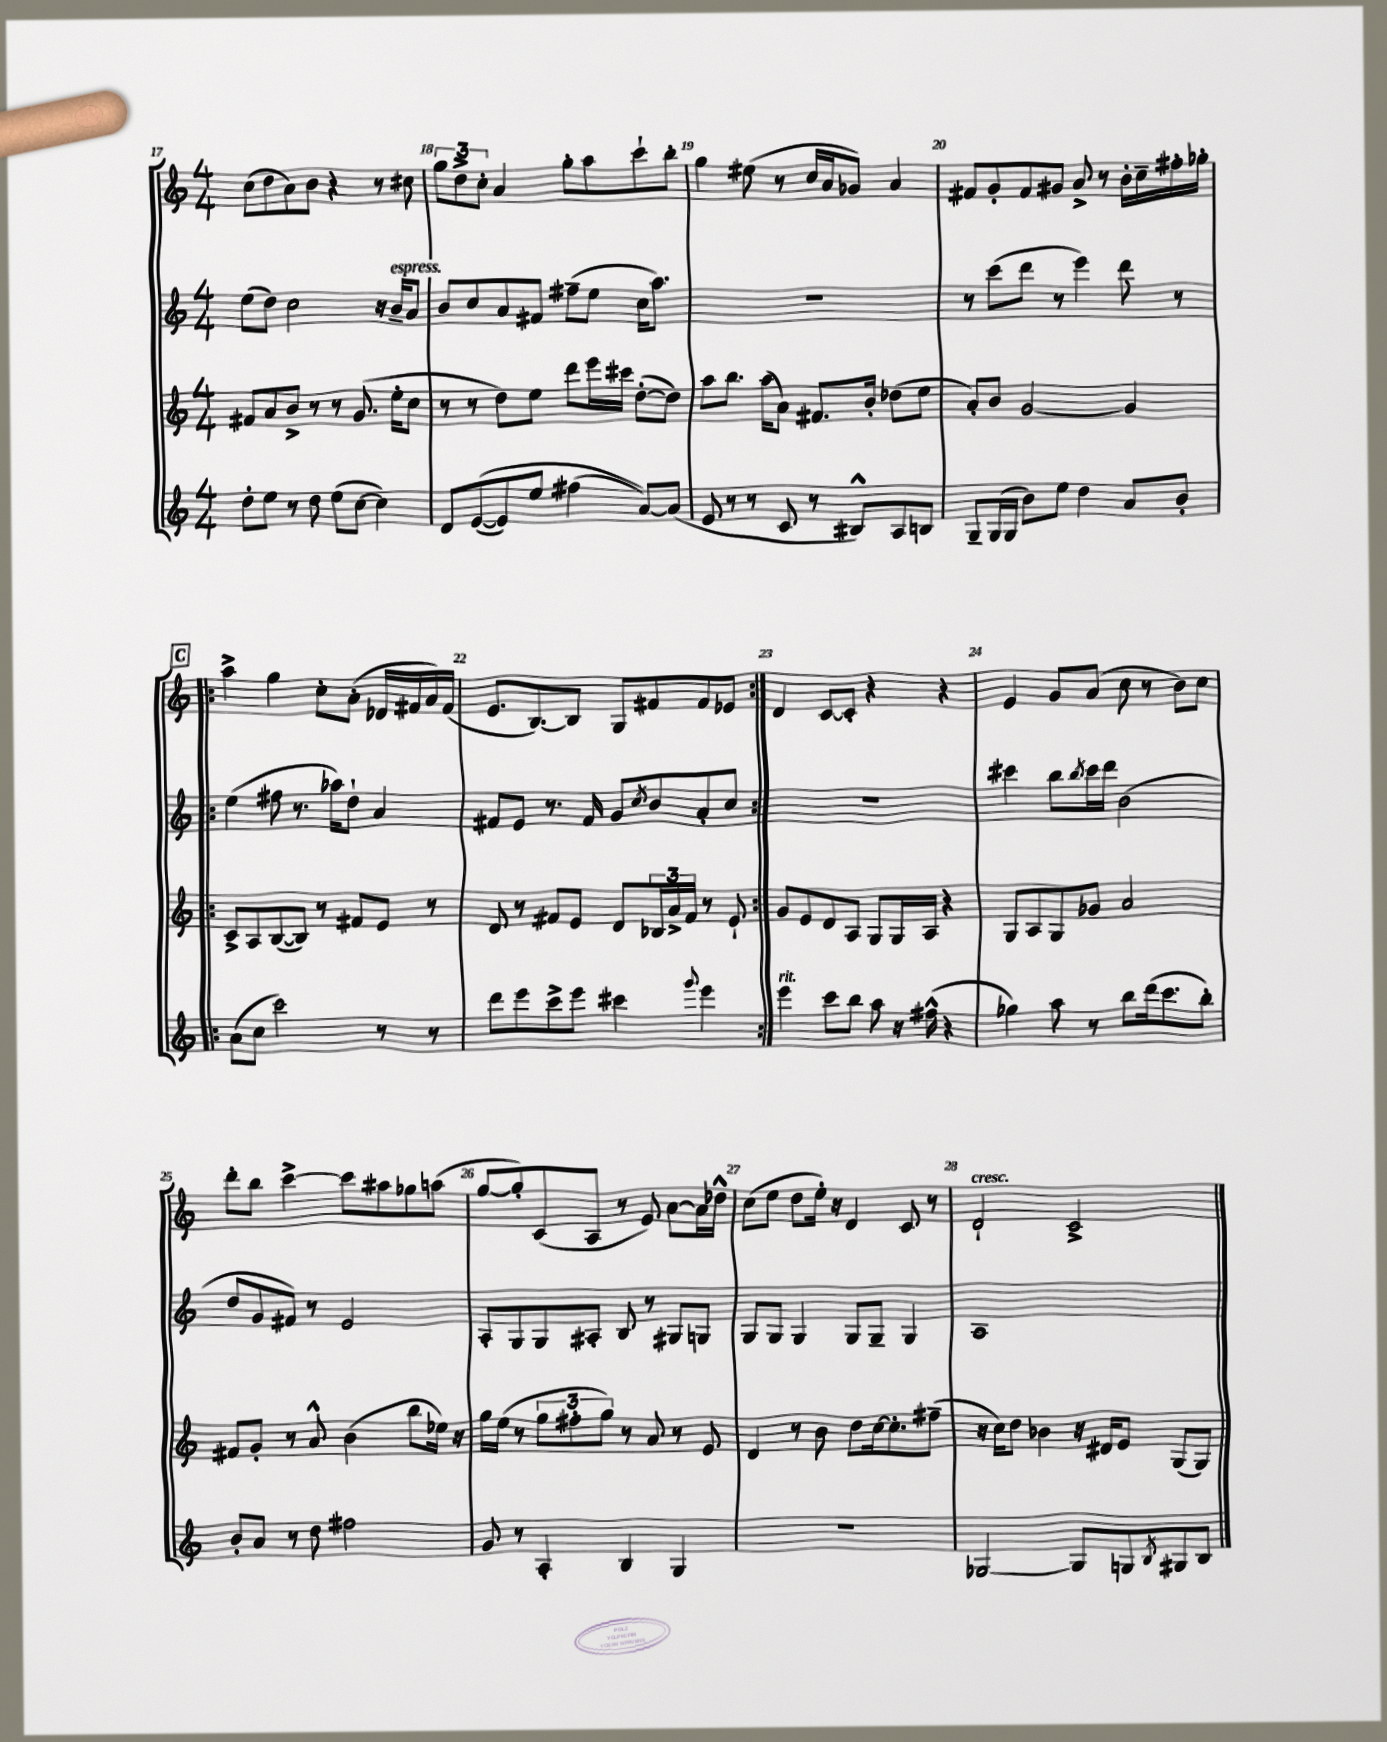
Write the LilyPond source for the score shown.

<<
\new StaffGroup <<
\new Staff = "s0" {
    \clef treble \key c \major \numericTimeSignature \time 4/4
    c''8( d''8 a'8) b'8 r4 r8 cis''8 |
    \tuplet 3/2 { g''8 d''8-> c''8-. } a'4 g''8-. a''8 c'''8-! b''8-. |
    g''4 eis''8( r8 c''16 a'16 ges'8) a'4 |
    fis'8 g'8-. fis'8 gis'8 a'8-> r8 b'16-. c''16-- fis''16-. ges''16-. |
    \repeat volta 2 { \mark \markup { \box "C" } a''4-> g''4 c''8-. a'8-.( des'16 fis'16 a'16) fis'16( |
    e'8. b8.~) b8 g8 fis'8 fis'8 ees'8 | }
    d'4 c'8~ c'8-. r4 r4 |
    e'4 g'8 a'8( c''8 r8 b'8) c''8 |
    d'''8-. b''8 c'''4~-> c'''8 ais''8 ges''8 a''8( |
    g''8~ g''8-.) c'8( a8 r8 e'8) a'8~ a'16 des''16-^ |
    c''8( e''8 d''8 e''16-.) r16 d'4 c'8 r8 |
    d'2-!^\markup { \italic "cresc." } c'2-> \bar "|." |
}
\new Staff = "s1" {
    \clef treble \key c \major \numericTimeSignature \time 4/4
    e''8( d''8) c''2 r16 b'16--^\markup { \italic "espress." } a'8 |
    b'8 c''8 a'8 fis'8 fis''8--( e''8 c''16 a''8.) |
    R1 |
    r8 c'''8( d'''8 r8 e'''4) d'''8 r8 |
    \repeat volta 2 { \mark \markup { \box "C" } e''4( fis''8 r8. aes''16) d''8-! a'4 |
    fis'8 e'8 r8. fis'16 g'8 \acciaccatura { c''8 } b'8 a'8-. c''8 | }
    R1 |
    cis'''4 b''8 \acciaccatura { b''8 } cis'''16 d'''16 b'2( |
    d''8 g'8 fis'8) r8 e'2 |
    a8-. g8 g8 ais8-. b8 r8 gis8 g8 |
    g8 g8 g4 g8 g8-- g4 |
    a1 \bar "|." |
}
\new Staff = "s2" {
    \clef treble \key c \major \numericTimeSignature \time 4/4
    fis'8 a'8 b'8-> r8 r8 g'8.( e''16-. c''8 |
    r8 r8 d''8) e''8 d'''8 e'''16 cis'''16 d''8~-.( d''8) |
    a''8 b''8. a''16( a'8) fis'8. b'16-. des''8( e''8 |
    a'8-.) b'8 g'2~ g'4 |
    \repeat volta 2 { \mark \markup { \box "C" } c'8-> a8 b8~( b8) r8 fis'8 e'8 r8 |
    d'8 r8 fis'8 e'8 d'8 \tuplet 3/2 { bes16 a'16-> fis'16 } r8 e'8-! | }
    g'8 e'8 d'8 a8 g8 g16 a16 r4 |
    g8 a8 g8 ges'8 a'2 |
    fis'8 g'8-. r8 a'8-^ b'4( b''8 ees''16) r16 |
    g''16 e''16( r8 \tuplet 3/2 { g''8 fis''8-. g''8) } r8 a'8 r8 e'8 |
    d'4 r8 b'8 d''8 c''16~ c''8.-. fis''8--( |
    r16 c''16) d''8 bes'4 r16 dis'16 e'8 g8( g8) \bar "|." |
}
\new Staff = "s3" {
    \clef treble \key c \major \numericTimeSignature \time 4/4
    d''8-. e''8 r8 d''8 e''8( c''8~ c''4) |
    d'8 e'8~(\( e'8) e''8 fis''4( a'8~)\) a'8( |
    e'8 r8 r8 c'8 r8 bis8-^) a8 b8 |
    g8-- g16( g16 b'8) e''8 d''4 a'8 b'8-. |
    \repeat volta 2 { \mark \markup { \box "C" } a'8( c''8 c'''2) r8 r8 |
    d'''8 e'''8 c'''8-> e'''8 cis'''4 \appoggiatura { g'''8 } e'''4 | }
    e'''4^\markup { \italic "rit." } c'''8 b''8 a''8 r16 fis''16-^( r4 |
    ges''4) a''8 r8 b''8 d'''16( c'''8. b''8-.) |
    b'8-. a'8 r8 d''8 fis''2 |
    g'8 r8 a4-. b4 g4 |
    R1 |
    ges2~ ges8 g8 \acciaccatura { b8 } gis8 b8 \bar "|." |
}
>>
>>
\layout { \context { \Score currentBarNumber = #17 \override BarNumber.break-visibility = ##(#f #t #t) barNumberVisibility = #all-bar-numbers-visible } }
